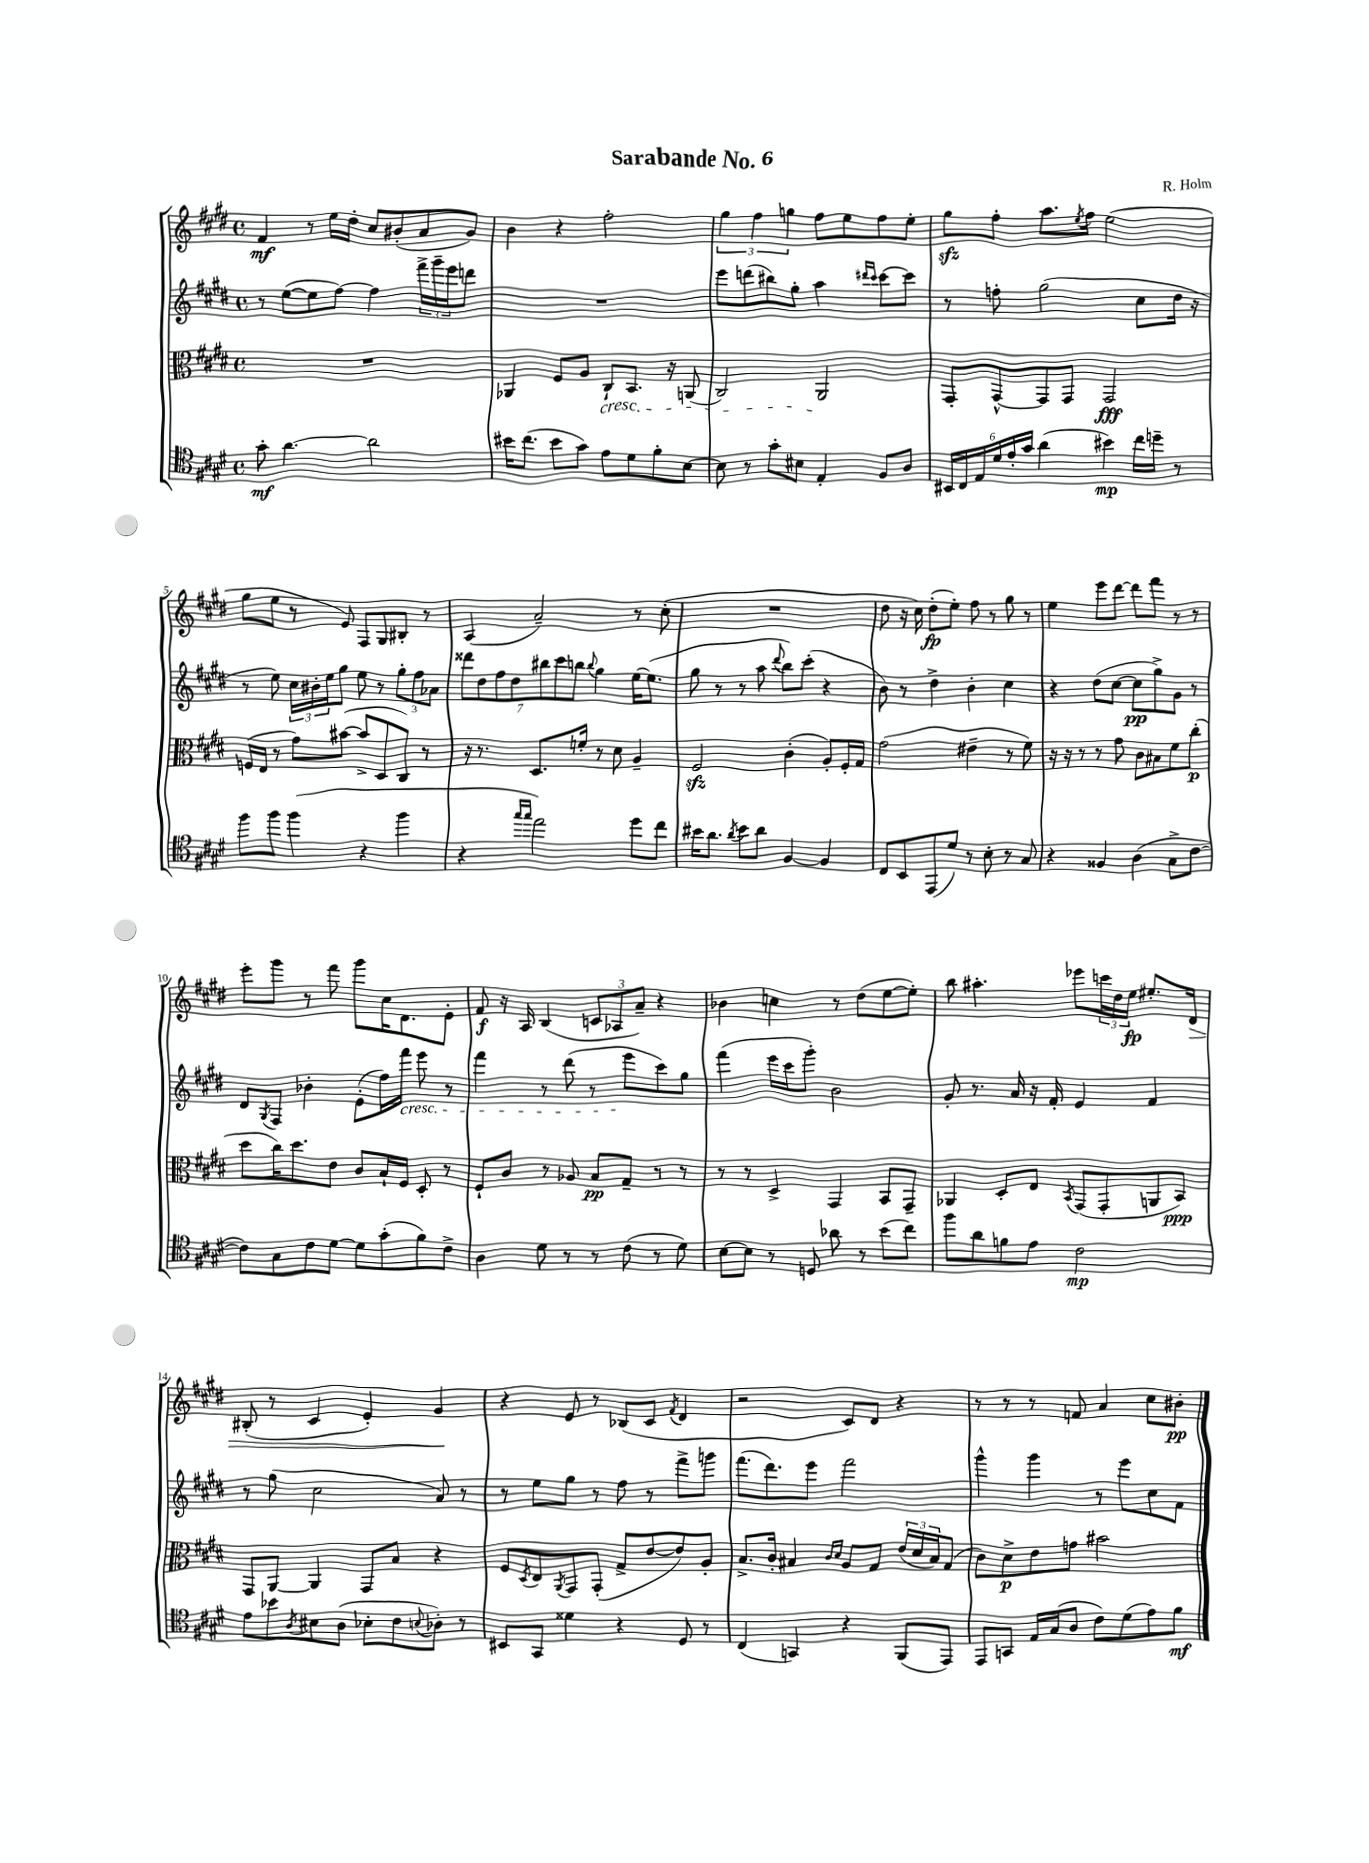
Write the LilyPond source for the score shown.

\header { title = "Sarabande No. 6" composer = "R. Holm" }
<<
\new StaffGroup <<
\new Staff = "s0" {
    \clef treble \key e \major \defaultTimeSignature \time 4/4
    fis'4\mf r8 e''16 dis''16-. cis''8 bis'8-.( a'8 gis'8) |
    b'4 r4 fis''2-. |
    \tuplet 3/2 { gis''4 fis''4 g''4 } fis''8 e''8 fis''8 e''8-. |
    gis''8\sfz fis''8-. a''8. \acciaccatura { e''8 } fis''16 e''2( |
    gis''8 e''8 r8 e'8) fis8 gis8 bis8-. r8 |
    a4( a'2--) r8 cis''8-.( |
    R1 |
    dis''8 r16 cis''16) dis''8-.\fp( e''8-.) fis''8 r8 gis''8 r8 |
    e''4 e'''8 dis'''8~ dis'''8 fis'''8 r8 r8 |
    e'''8-. gis'''8 r8 fis'''8 gis'''8 cis''16 dis'8. e'8-. |
    fis'8\f r16 a16 b4( \tuplet 3/2 { c'8 aes8 a'8--) } r4 |
    bes'4 c''4 r8 dis''8( e''8~ e''8-.) |
    b''8 ais''4.-. ees'''8 \tuplet 3/2 { c'''16 dis''16 e''16\fp } eis''8.-. dis'16\> |
    bis8-.( r8 cis'4 e'4-.) gis'4\! |
    r4 e'8 r8 bes8( cis'8 \acciaccatura { fis'8 } dis'4 |
    r2 cis'8) dis'8 r4 |
    r8 r8 r8 f'8 a'4 cis''8 bis'8-.\pp \bar "|." |
}
\new Staff = "s1" {
    \clef treble \key e \major \defaultTimeSignature \time 4/4
    r8 e''8~( e''8 fis''8~) fis''4 \tuplet 3/2 { fis'''16-> gis'''16-- e'''16 } d'''8 |
    R1 |
    e'''8 d'''8( bis''8) gis''8-. a''4 \grace { dis'''16 cis'''16 } cis'''8~ cis'''8 |
    r8 f''8-. gis''2( cis''8 dis''16 r16 |
    r8 e''8) \tuplet 3/2 { cis''16 bis'16-. e''16 } gis''8 e''8 r8 \tuplet 3/2 { gis''8-. fis''8 aes'8 } |
    \tuplet 7/4 { disis'''8 dis''8 fis''8 dis''8 bis''8 cis'''8 b''8 } \appoggiatura { b''8 } gis''4 e''16~ e''8.( |
    gis''8 r8 r8 a''8 \appoggiatura { dis'''8 } b''8) cis'''8-.( r4 |
    b'8) r8 dis''4-> b'4-. cis''4 |
    r4 dis''8( cis''8~ cis''8\pp gis''8->) gis'8 r8 |
    dis'8 \acciaccatura { gis8 } fis8 bes'4-. e'8-.( fis''16) fis'''16\cresc e'''8 r8 |
    fis'''4 r8 dis'''8( r8 e'''8\! cis'''8) gis''8 |
    fis'''4( e'''16 cis'''16 gis'''8-.) b'2 |
    gis'8-. r8. a'16 r16 fis'16-. e'4 fis'4 |
    r8 gis''8( cis''2 a'8) r8 |
    r8 e''8 gis''8 r8 fis''8 r8 fis'''8-> g'''8 |
    fis'''8.( dis'''8.) e'''8 fis'''2 |
    gis'''4-^ gis'''4 r8 e'''8 cis''8 fis'8 \bar "|." |
}
\new Staff = "s2" {
    \clef alto \key e \major \defaultTimeSignature \time 4/4
    R1 |
    aes,4 fis8 a8 cis8-!\cresc b,8. r16 a,8( |
    cis2) a,2\! |
    gis,8-. gis,8~-^ gis,8 gis,8 gis,2\fff |
    f16( e16 r8 gis'8) bis'8~( bis'8-> dis8 cis8) r8 |
    r16 r8. dis8. f'16-. r8 dis'8 a4-- |
    fis2\sfz cis'4-.( a8-.) fis16-. gis16 |
    gis'2( eis'4-- r8 fis'8) |
    r16 r16 r8 r8 gis'8 cis'8 bis8 fis'8 cis''8-.\p( |
    dis''8 cis''16) dis''8. e'8 cis'8 b16-! fis16 dis8-. r8 |
    fis8-! cis'8 r8 aes8 b8\pp gis8-- r8 r8 |
    r8 r8 dis4-> gis,4 b,8 gis,8-- |
    aes,4 dis8-. e8 \acciaccatura { b,8 } gis,8( gis,8-. a,8 b,8\ppp) |
    gis,8 a,8~ a,4 gis,8 b8 r4 |
    fis8 \acciaccatura { dis8 } e8 \acciaccatura { a,8 } gis,8 gis,8-.( gis8-> e'8~ e'8) a8-. |
    b8.-> cis'16-. bis4 \grace { cis'16 dis'16 } a8 gis8 \tuplet 3/2 { e'16( dis'16 bis16) } gis8( |
    cis'8) dis'8->\p e'8 g'8 bis'2 \bar "|." |
}
\new Staff = "s3" {
    \clef tenor \key e \major \defaultTimeSignature \time 4/4
    gis'8-.\mf a'4.~ a'2 |
    bis'16 cis''8.( bis'8 gis'8) e'8 dis'8 fis'8-. b8~ |
    b8 r8 gis'8-. bis8 e4-. fis8 a8 |
    \tuplet 6/4 { bis,16 cis16 e16 dis'16 e'16-. gis'16 } a'4( bis'4\mp) cis''16 d''16-- r8 |
    fis''8 fis''8 fis''4( r4 fis''4 |
    r4 \grace { gis''16 gis''16 } e''2) dis''8 cis''8 |
    bis'16 a'8. \acciaccatura { a'8 } bis'8 a'8 fis4~ fis4 |
    cis8 b,8 e,8( dis'8) r8 b8-. r8 gis8 |
    r4 fisis4 a4( gis8-> cis'8~ |
    cis'8) gis8 cis'8 dis'8~ dis'8 gis'8-.( fis'8) cis'8-> |
    a4 dis'8 r8 r8 cis'8( r8 dis'8) |
    b8~ b8 r8 d8 aes'8 r8 b'8( cis''8) |
    fis''8 a'8 f'8 e'8 cis'2\mp |
    e'8 bes'8 \acciaccatura { a8 } bis8 a8( bes8-. cis'8 \appoggiatura { b8 } aes8-.) r8 |
    bis,8 gis,8 disis'4 r4 dis8 r8 |
    cis4( g,4) r4 fis,8( e,8) |
    e,8 g,8 e16 gis16( a8 cis'8) dis'8( e'8) fis'8\mf \bar "|." |
}
>>
>>
